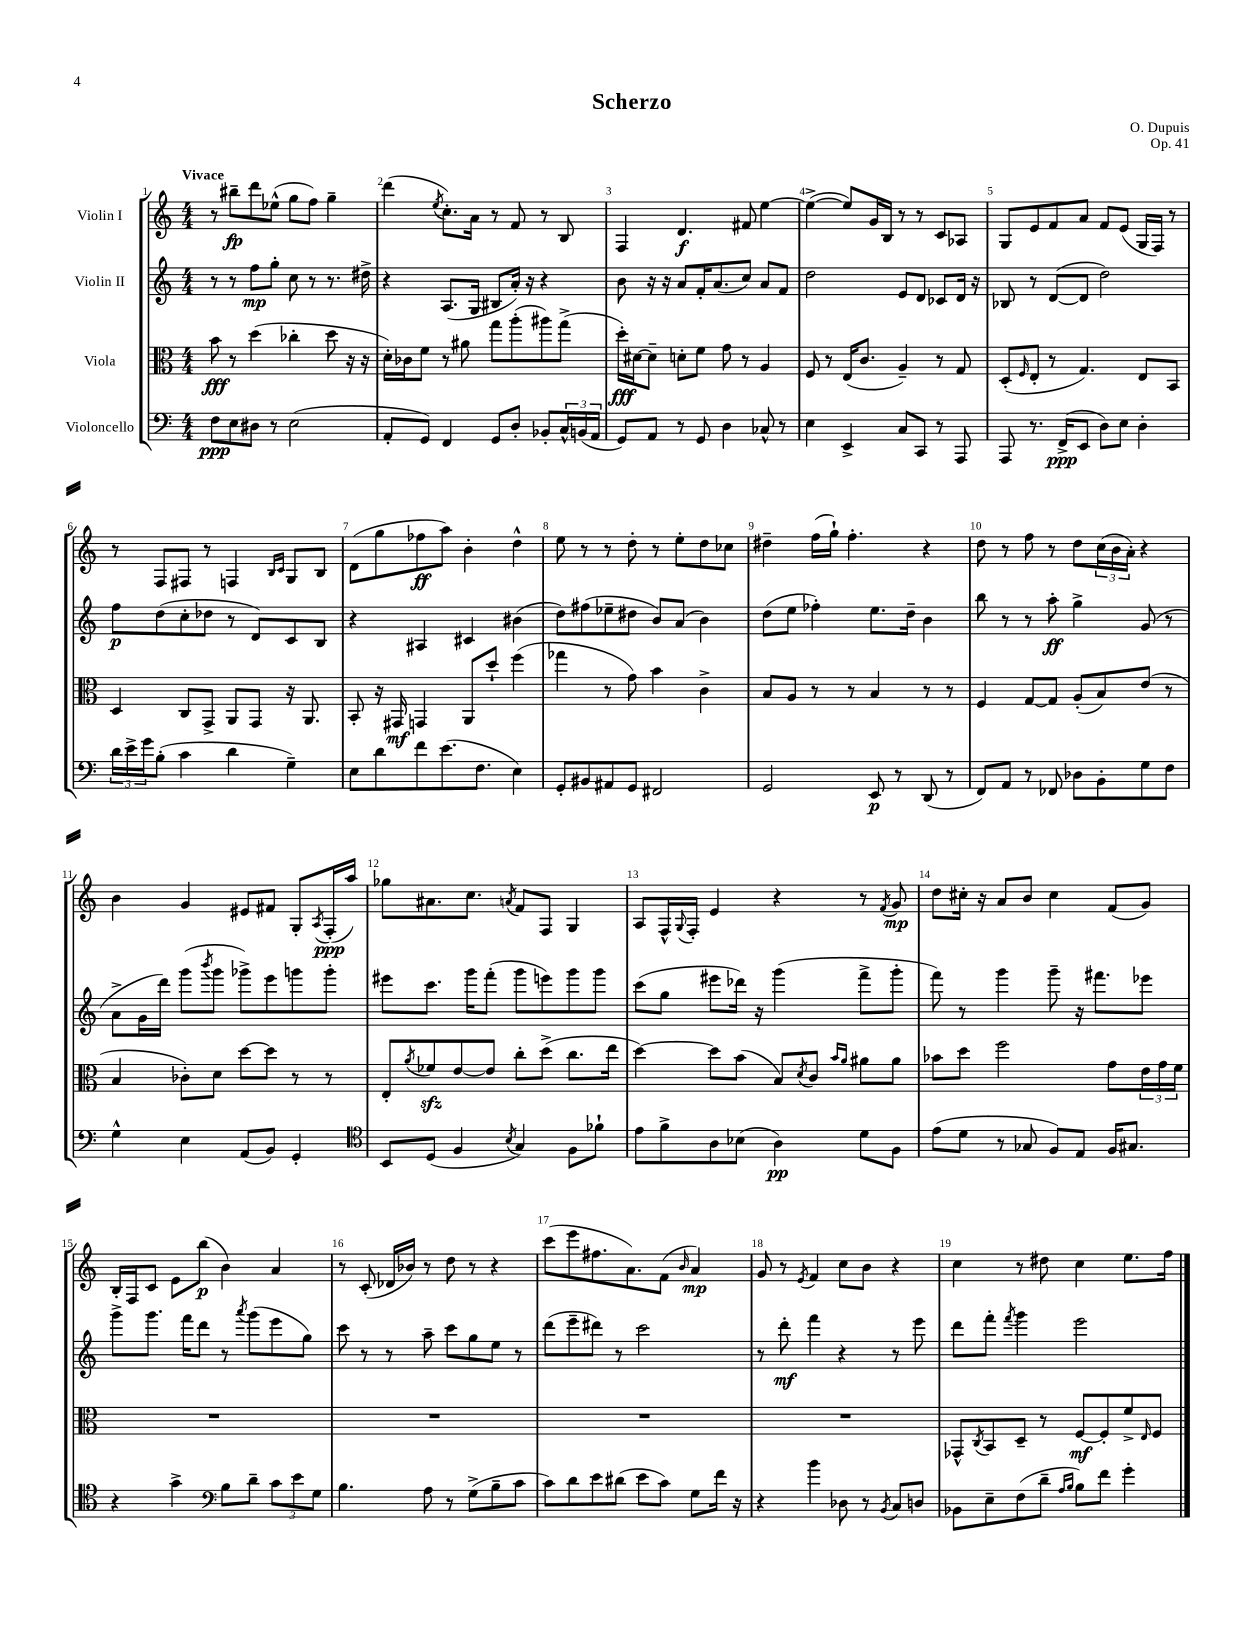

**kern	**dynam	**kern	**dynam	**kern	**dynam	**kern	**dynam
*part4	*part4	*part3	*part3	*part2	*part2	*part1	*part1
*staff4	*staff4	*staff3	*staff3	*staff2	*staff2	*staff1	*staff1
*I"Violoncello	*	*I"Viola	*	*I"Violin II	*	*I"Violin I	*
*clefF4	*	*clefC3	*	*clefG2	*	*clefG2	*
*k[]	*	*k[]	*	*k[]	*	*k[]	*
*M4/4	*	*M4/4	*	*M4/4	*	*M4/4	*
=1	=1	=1	=1	=1	=1	=1	=1
!	!	!	!	!	!	!LO:TX:a:B:t=Vivace	!
8F\L	ppp	8b\	fff	8r	.	8r	.
8E\	.	8r	.	8r	.	8bb#X~\L	fp
8D#X\J	.	(4dd\	.	8ff\L	mp	8ddd\	.
8r	.	.	.	8gg'\J	.	(8ee-X^^\J	.
(2E\	.	4cc-X'\	.	8cc\	.	8gg\L	.
.	.	.	.	8r	.	8ff\J)	.
.	.	8dd\	.	8.r	.	4gg~\	.
.	.	16r	.	.	.	.	.
.	.	16r	.	16dd#X^\	.	.	.
=2	=2	=2	=2	=2	=2	=2	=2
8AA'/L	.	16d'\LL)	.	4r	.	(4ddd\	.
.	.	16c-X\J	.	.	.	.	.
8GG/J)	.	8f\J	.	.	.	.	.
.	.	.	.	.	.	8qee/	.
4FF/	.	8r	.	(8.A/L	.	8.cc'\L)	.
.	.	8a#X\	.	.	.	.	.
.	.	.	.	16G/Jk	.	16a\Jk	.
8GG/L	.	8gg\L	.	8B#X/L	.	8r	.
8D'/J	.	(8aa'\	.	16a'/Jk)	.	8f/	.
.	.	.	.	16r	.	.	.
8BB-X'/L	.	8aa#X\)	.	4r	.	8r	.
24C^^/L	.	(8gg^\J	.	.	.	8B/	.
(24BBn/	.	.	.	.	.	.	.
24AA/JJ	.	.	.	.	.	.	.
=3	=3	=3	=3	=3	=3	=3	=3
8GG/L)	.	16dd'\LL)	fff	8b\	.	4F/	.
.	.	[16d#X\J	.	.	.	.	.
8AA/J	.	8d#~\J]	.	16r	.	.	.
.	.	.	.	16r	.	.	.
8r	.	8dn'\L	.	8a/L	.	4.d/	f
8GG/	.	8f\J	.	16f'/K	.	.	.
.	.	.	.	(8.a/	.	.	.
4D\	.	8g\	.	.	.	.	.
.	.	8r	.	8cc/J)	.	8f#X/	.
8C-X^^/	.	4A/	.	8a/L	.	[4ee\	.
8r	.	.	.	8f/J	.	.	.
=4	=4	=4	=4	=4	=4	=4	=4
4E\	.	8F/	.	2dd\	.	(4ee^\_	.
.	.	8r	.	.	.	.	.
4EE^/	.	(16E/KL	.	.	.	8ee/L])	.
.	.	8.c/J	.	.	.	.	.
.	.	.	.	.	.	16g/L	.
.	.	.	.	.	.	16B/JJ	.
8C/L	.	4A~/)	.	8e/L	.	8r	.
8CC/J	.	.	.	8d/J	.	8r	.
8r	.	8r	.	8c-X/L	.	8c/L	.
8AAA/	.	8G/	.	16d/Jk	.	8A-X/J	.
.	.	.	.	16r	.	.	.
=5	=5	=5	=5	=5	=5	=5	=5
8AAA/	.	(8D'/L	.	8B-X/	.	8G/L	.
.	.	16qqF/	.	.	.	.	.
8.r	.	8E'/J	.	8r	.	8e/	.
.	.	8r	.	([8d/L	.	8f/	.
(16FF^/KL	ppp	.	.	.	.	.	.
8EE/J	.	4.G/)	.	8d/J]	.	8a/J	.
8D\L)	.	.	.	2dd\)	.	8f/L	.
8E\J	.	.	.	.	.	(8e/J	.
4D'\	.	8E/L	.	.	.	16G/LL	.
.	.	.	.	.	.	16F/JJ)	.
.	.	8BB/J	.	.	.	8r	.
!!LO:LB:g=z
=6	=6	=6	=6	=6	=6	=6	=6
24d\LL	.	4D/	.	8ff\L	p	8r	.
24e^\	.	.	.	.	.	.	.
24g\J	.	.	.	.	.	.	.
(8B'\J	.	.	.	(8dd\	.	8F/L	.
4c\	.	8C/L	.	8cc'\	.	8F#X/J	.
.	.	8GG^/J	.	8dd-X\J	.	8r	.
4d\	.	8AA/L	.	8r	.	4Fn/	.
.	.	8GG/J	.	8d/L)	.	.	.
.	.	.	.	.	.	16qqB/LL	.
.	.	.	.	.	.	16qqc/JJ	.
4G~\)	.	16r	.	8c/	.	8G/L	.
.	.	8.AA/	.	.	.	.	.
.	.	.	.	8B/J	.	8B/J	.
=7	=7	=7	=7	=7	=7	=7	=7
8E\L	.	8BB'/	.	4r	.	(8d\L	.
8d\	.	16r	.	.	.	8gg\	.
.	.	16GG#X/	mf	.	.	.	.
8f\	.	4GGn/	.	4A#X/	.	8ff-X\	ff
(8.e\	.	.	.	.	.	8aa\J)	.
.	.	8AA/L	.	4c#X/	.	4b'\	.
8.F\J	.	.	.	.	.	.	.
.	.	8dd`/J	.	.	.	.	.
4E\)	.	(4ff\	.	(4b#X\	.	4dd^^\	.
=8	=8	=8	=8	=8	=8	=8	=8
8GG'/L	.	4gg-X\	.	8dd\L)	.	8ee\	.
8BB#X/	.	.	.	(8ff#X\	.	8r	.
8AA#X/	.	8r	.	8ee-X~\	.	8r	.
8GG/J	.	8g\)	.	8dd#X\J	.	8dd'\	.
2FF#X/	.	4b\	.	8b/L)	.	8r	.
.	.	.	.	(8a/J	.	8ee'\L	.
.	.	4c^\	.	4b\)	.	8dd\	.
.	.	.	.	.	.	8cc-X\J	.
=9	=9	=9	=9	=9	=9	=9	=9
2GG/	.	8B/L	.	(8dd\L	.	4dd#X~\	.
.	.	8A/J	.	8ee\J	.	.	.
.	.	8r	.	4ff-X'\)	.	(16ff\LL	.
.	.	.	.	.	.	16gg`\JJ)	.
.	.	8r	.	.	.	4.ff'\	.
8EE/	p	4B/	.	8.ee\L	.	.	.
8r	.	.	.	.	.	.	.
.	.	.	.	16dd~\Jk	.	.	.
(8DD/	.	8r	.	4b\	.	4r	.
8r	.	8r	.	.	.	.	.
=10	=10	=10	=10	=10	=10	=10	=10
8FF/L)	.	4F/	.	8bb\	.	8dd\	.
8AA/J	.	.	.	8r	.	8r	.
8r	.	[8G/L	.	8r	.	8ff\	.
8FF-X/	.	8G/J]	.	8aa'\	ff	8r	.
8D-X\L	.	(8A'/L	.	4gg^\	.	8dd\L	.
8BB'\	.	8B/)	.	.	.	(24cc\L	.
.	.	.	.	.	.	24b\	.
.	.	.	.	.	.	24a'\JJ)	.
8G\	.	(8e/J	.	(8g/	.	4r	.
8F\J	.	8r	.	8r	.	.	.
!!LO:LB:g=z
=11	=11	=11	=11	=11	=11	=11	=11
4G^^\	.	4B/	.	8a^\L	.	4b\	.
.	.	.	.	16g\L	.	.	.
.	.	.	.	16ddd\JJ)	.	.	.
4E\	.	8c-X'\L)	.	(8ggg\L	.	4g/	.
.	.	.	.	8qbbb/	.	.	.
.	.	8d\J	.	8ggg\J	.	.	.
(8AA/L	.	[8dd\L	.	8ggg-X^\L)	.	8e#X/L	.
8BB/J)	.	8dd\J]	.	8eee\	.	8f#X/J	.
4GG'/	.	8r	.	8gggn\	.	8G'/L	.
.	.	.	.	.	.	8qA/	.
.	.	8r	.	8ggg'\J	.	(16F'/L	ppp
.	.	.	.	.	.	16aa/JJ)	.
=12	=12	=12	=12	=12	=12	=12	=12
*clefC4	*	*	*	*	*	*	*
8BB/L	.	8E'/L	.	8eee#X\L	.	8gg-X\L	.
.	.	8qa/	.	.	.	.	.
(8D/J	.	8f-Xzz/	.	8.ccc\J	.	8.a#X\	.
4F/	.	[8e/	.	.	.	.	.
.	.	.	.	16ggg\KL	.	8.cc\J	.
.	.	8e/J]	.	(8fff'\J	.	.	.
8qB/	.	.	.	.	.	8qan/	.
4G/)	.	8cc'\L	.	8ggg\L	.	8f/L	.
.	.	(8dd^\J	.	8eeen\)	.	8F/J	.
8F\L	.	8.cc\L	.	8ggg\	.	4G/	.
8f-X`\J	.	.	.	8ggg\J	.	.	.
.	.	16ee\Jk	.	.	.	.	.
=13	=13	=13	=13	=13	=13	=13	=13
8e\L	.	[4dd\)	.	(8ccc\L	.	8A/L	.
8f^\	.	.	.	8gg\J	.	16F^^/L	.
.	.	.	.	.	.	8qqG/	.
.	.	.	.	.	.	16F'/JJ	.
8A\	.	8dd\L]	.	8eee#X\L	.	4e/	.
(8B-X\J	.	(8b\J	.	16ddd-X\Jk)	.	.	.
.	.	.	.	16r	.	.	.
4A\)	pp	8B/L)	.	(4ggg\	.	4r	.
.	.	8qd/	.	.	.	.	.
.	.	8c/J	.	.	.	.	.
.	.	16qqb/LL	.	.	.	.	.
.	.	16qqa/JJ	.	.	.	.	.
8d\L	.	8a#X\L	.	8fff^\L	.	8r	.
.	.	.	.	.	.	8qf/	.
8F\J	.	8a#\J	.	8ggg'\J	.	8g/	mp
=14	=14	=14	=14	=14	=14	=14	=14
(8e\L	.	8b-X\L	.	8fff\)	.	8dd\L	.
8d\J	.	8dd\J	.	8r	.	16cc#X'\Jk	.
.	.	.	.	.	.	16r	.
8r	.	2ff\	.	4ggg\	.	8a/L	.
8G-X/	.	.	.	.	.	8b/J	.
8F/L)	.	.	.	8ggg~\	.	4cc#\	.
8E/J	.	.	.	16r	.	.	.
.	.	.	.	8.fff#X\L	.	.	.
16F/KL	.	8g\L	.	.	.	(8f/L	.
8.G#X/J	.	.	.	.	.	.	.
.	.	24e\L	.	8eee-X\J	.	8g/J)	.
.	.	24g\	.	.	.	.	.
.	.	24f\JJ	.	.	.	.	.
!!LO:LB:g=z
=15	=15	=15	=15	=15	=15	=15	=15
4r	.	1r	.	8ggg^\L	.	16B'/LL	.
.	.	.	.	.	.	16F/J	.
.	.	.	.	8.ggg\J	.	8c/J	.
4g^\	.	.	.	.	.	8e\L	.
.	.	.	.	16fff\KL	.	.	.
.	.	.	.	8ddd\J	.	(8bb\J	p
*clefF4	*	*	*	*	*	*	*
8B\L	.	.	.	8r	.	4b\)	.
.	.	.	.	8qaaa/	.	.	.
8d~\J	.	.	.	(8ggg\L	.	.	.
12c\L	.	.	.	8eee\	.	4a/	.
12e\	.	.	.	.	.	.	.
.	.	.	.	8gg\J)	.	.	.
12G\J	.	.	.	.	.	.	.
=16	=16	=16	=16	=16	=16	=16	=16
4.B\	.	1r	.	8ccc\	.	8r	.
.	.	.	.	8r	.	(8c'/	.
.	.	.	.	8r	.	16d-X/LL	.
.	.	.	.	.	.	16b-X/JJ)	.
8A\	.	.	.	8aa~\	.	8r	.
8r	.	.	.	8ccc\L	.	8dd\	.
(8G^\L	.	.	.	8gg\	.	8r	.
8B~\	.	.	.	8ee\J	.	4r	.
8c\J	.	.	.	8r	.	.	.
=17	=17	=17	=17	=17	=17	=17	=17
8c\L)	.	1r	.	(8ddd\L	.	(8ccc\L	.
8d\	.	.	.	8eee~\	.	8eee\	.
8e\	.	.	.	8ddd#X\J)	.	8.ff#X\	.
(8d#X\J	.	.	.	8r	.	.	.
.	.	.	.	.	.	8.a\)	.
8e\L	.	.	.	2ccc\	.	.	.
8c\J)	.	.	.	.	.	(8f\J	.
.	.	.	.	.	.	16qqb/	.
8G\L	.	.	.	.	.	4a/)	mp
16f\Jk	.	.	.	.	.	.	.
16r	.	.	.	.	.	.	.
=18	=18	=18	=18	=18	=18	=18	=18
4r	.	1r	.	8r	.	8g/	.
.	.	.	.	8ddd'\	mf	8r	.
.	.	.	.	.	.	8qe/	.
4b\	.	.	.	4fff\	.	4f/	.
8D-X\	.	.	.	4r	.	8cc\L	.
8r	.	.	.	.	.	8b\J	.
8qBB/	.	.	.	.	.	.	.
8C/L	.	.	.	8r	.	4r	.
8Dn/J	.	.	.	8eee\	.	.	.
=19	=19	=19	=19	=19	=19	=19	=19
8BB-X\L	.	8GG-X^^/L	.	8ddd\L	.	4cc\	.
.	.	8qC/	.	.	.	.	.
8E~\	.	8BB/	.	8fff'\J	.	.	.
.	.	.	.	8qfff/	.	.	.
(8F\	.	8D~/J	.	4ggg\	.	8r	.
8d~\J	.	8r	.	.	.	8dd#X\	.
16qqA/LL	.	.	.	.	.	.	.
16qqB/JJ	.	.	.	.	.	.	.
8B\L)	.	[8F/L	mf	2eee\	.	4cc\	.
8f\J	.	8F'/]	.	.	.	.	.
4g'\	.	8f^/	.	.	.	8.ee\L	.
.	.	16qqE/	.	.	.	.	.
.	.	8F/J	.	.	.	.	.
.	.	.	.	.	.	16ff\Jk	.
==	==	==	==	==	==	==	==
*-	*-	*-	*-	*-	*-	*-	*-
